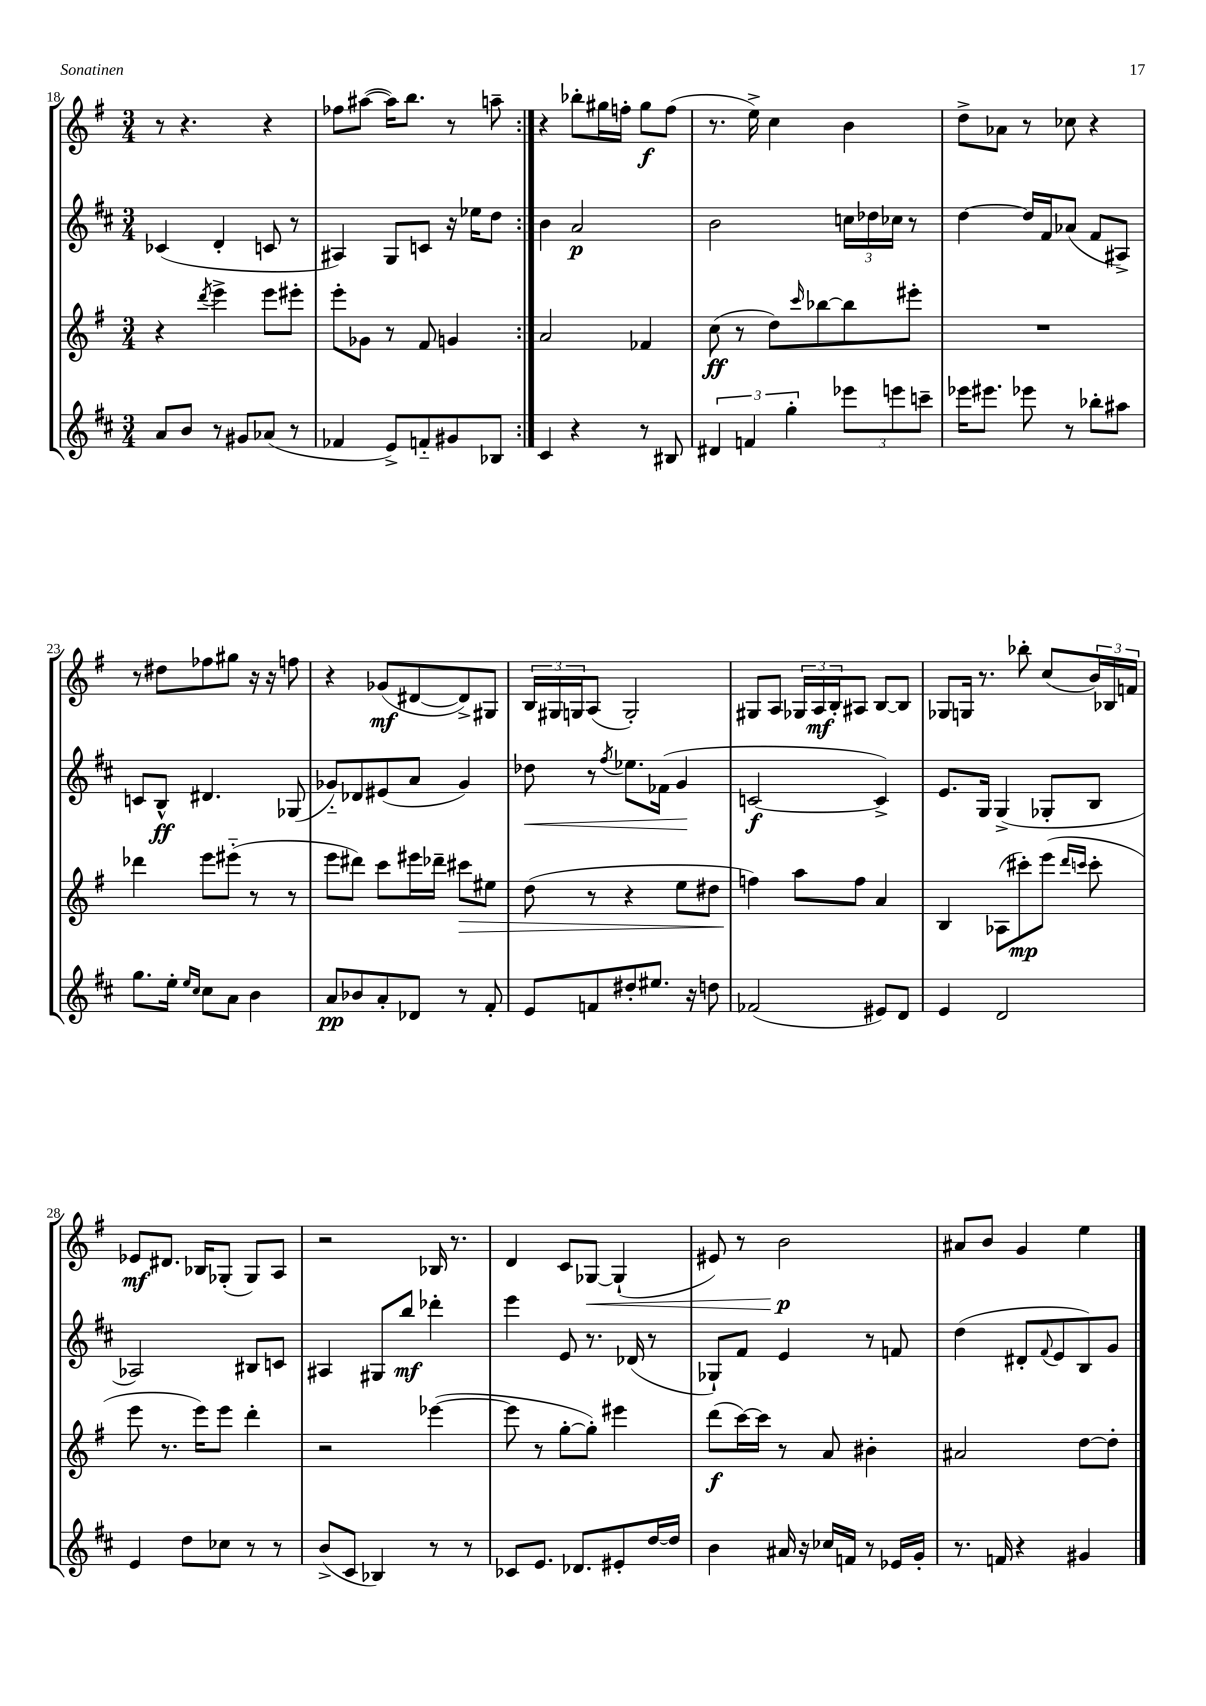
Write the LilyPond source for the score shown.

<<
\new StaffGroup <<
\new Staff = "s0" {
    \clef treble \key g \major \numericTimeSignature \time 3/4
    \repeat volta 2 { r8 r4. r4 |
    fes''8 ais''8~( ais''16) b''8. r8 a''8-- | }
    r4 bes''8-. gis''16 f''16-. gis''8\f f''8( |
    r8. e''16->) c''4 b'4 |
    d''8-> aes'8 r8 ces''8 r4 |
    r8 dis''8 fes''8 gis''8 r16 r16 f''8 |
    r4 ges'8\mf( dis'8~ dis'8->) gis8 |
    \tuplet 3/2 { b16 gis16 g16 } a8( g2-.) |
    gis8 a8 \tuplet 3/2 { ges16 a16\mf b16-. } ais8 b8~ b8 |
    ges8 g16 r8. bes''8-. c''8( \tuplet 3/2 { b'16) bes16 f'16 } |
    ees'8\mf dis'8. bes16 ges8-.( ges8) a8 |
    r2 bes16 r8. |
    d'4 c'8 ges8~\< ges4-!( |
    eis'8) r8 b'2\p\! |
    ais'8 b'8 g'4 e''4 \bar "|." |
}
\new Staff = "s1" {
    \clef treble \key d \major \numericTimeSignature \time 3/4
    \repeat volta 2 { ces'4( d'4-. c'8 r8 |
    ais4) g8 c'8 r16 ees''16 d''8 | }
    b'4 a'2\p |
    b'2 \tuplet 3/2 { c''16 des''16 ces''16 } r8 |
    d''4~ d''16 fis'16 aes'8( fis'8 ais8->) |
    c'8 b8-^\ff dis'4. ges8( |
    ges'8-_) des'8 eis'8( a'8 ges'4) |
    des''8\< r8 \acciaccatura { fis''8 } ees''8. fes'16( g'4\! |
    c'2~\f c'4->) |
    e'8. g16 g4->( ges8-. b8 |
    aes2) bis8 c'8 |
    ais4 gis8 b''8\mf des'''4-. |
    e'''4 e'8 r8. des'16( r8 |
    ges8-!) fis'8 e'4 r8 f'8 |
    d''4( dis'8-. \appoggiatura { fis'8 } e'8 b8) g'8 \bar "|." |
}
\new Staff = "s2" {
    \clef treble \key g \major \numericTimeSignature \time 3/4
    \repeat volta 2 { r4 \acciaccatura { d'''8 } e'''4-> e'''8 eis'''8-. |
    e'''8-. ges'8 r8 fis'8 g'4 | }
    a'2 fes'4 |
    c''8\ff( r8 d''8) \grace { c'''16 } bes''8~ bes''8 eis'''8-. |
    R2. |
    des'''4 e'''8 eis'''8-_( r8 r8 |
    e'''8 dis'''8) c'''8 eis'''16 des'''16-- cis'''8\> eis''8 |
    d''8( r8 r4 e''8 dis''8 |
    f''4\!) a''8 f''8 a'4 |
    b4 aes8( cis'''8-.\mp) e'''8( \grace { d'''16 c'''16 } c'''8-. |
    e'''8 r8. e'''16) e'''8 d'''4-. |
    r2 ees'''4~( |
    ees'''8 r8 g''8~-. g''8-.) eis'''4 |
    d'''8\f( c'''16~) c'''16 r8 a'8 bis'4-. |
    ais'2 d''8~ d''8-. \bar "|." |
}
\new Staff = "s3" {
    \clef treble \key d \major \numericTimeSignature \time 3/4
    \repeat volta 2 { a'8 b'8 r8 gis'8 aes'8( r8 |
    fes'4 e'8->) f'8-_ gis'8 bes8 | }
    cis'4 r4 r8 bis8 |
    \tuplet 3/2 { dis'4 f'4 g''4-. } \tuplet 3/2 { ees'''8 e'''8 c'''8-- } |
    ees'''16 eis'''8. ees'''8 r8 bes''8-. ais''8 |
    g''8. e''16-. \grace { e''16 cis''16 } cis''8 a'8 b'4 |
    a'8\pp bes'8 a'8-. des'8 r8 fis'8-. |
    e'8 f'8 dis''8-. eis''8. r16 d''8 |
    fes'2( eis'8) d'8 |
    e'4 d'2 |
    e'4 d''8 ces''8 r8 r8 |
    b'8->( cis'8 bes4) r8 r8 |
    ces'8 e'8. des'8. eis'8-. d''16~ d''16 |
    b'4 ais'16 r16 ces''16 f'16 r8 ees'16 g'16-. |
    r8. f'16 r4 gis'4 \bar "|." |
}
>>
>>
\layout { \context { \Score currentBarNumber = #18 } }
